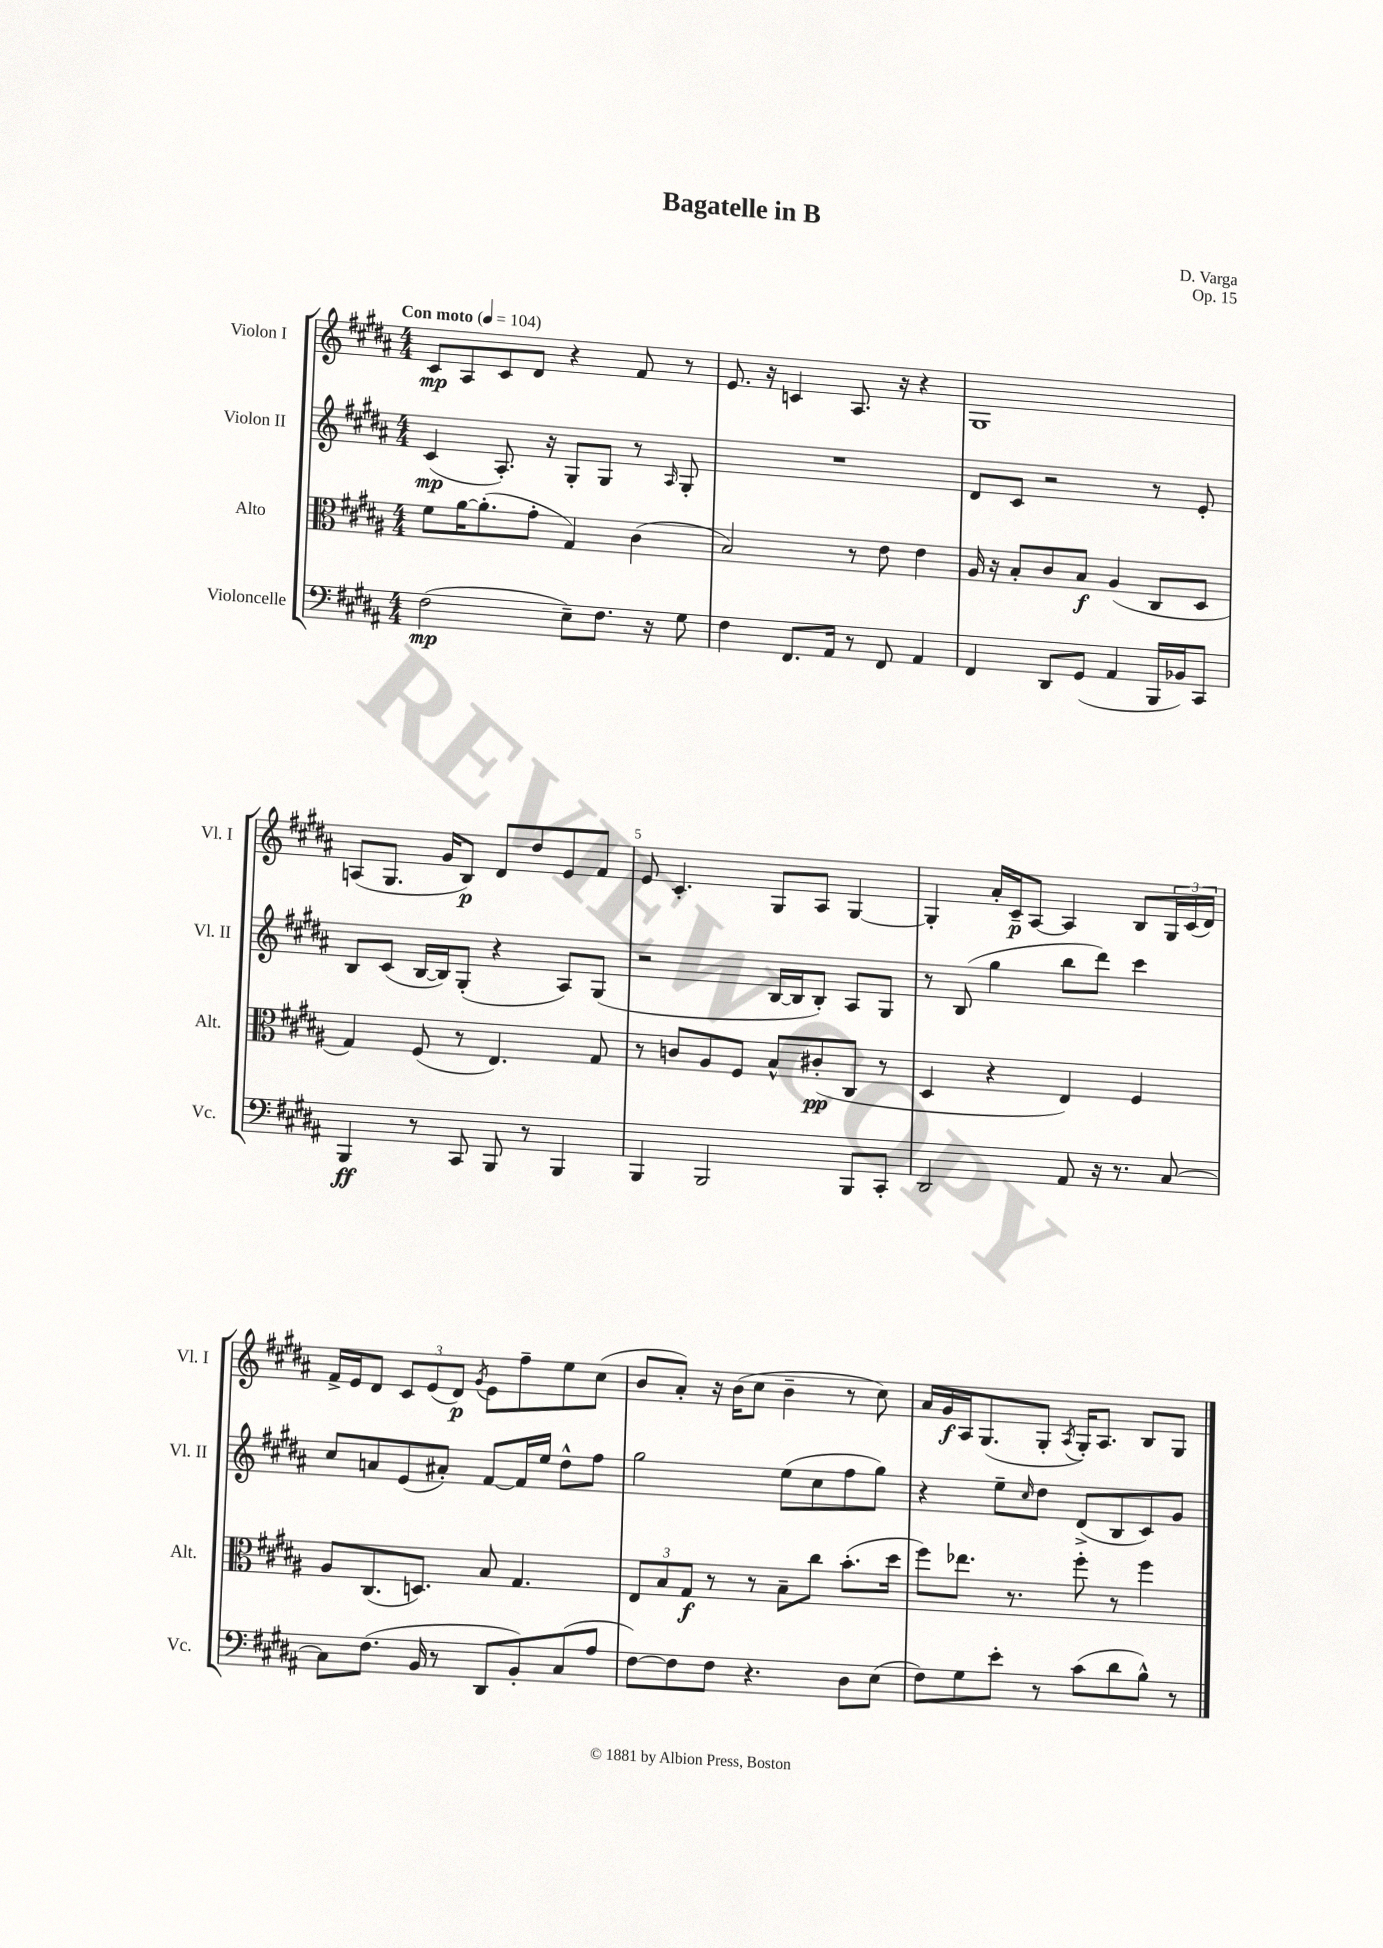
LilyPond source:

\header { title = "Bagatelle in B" composer = "D. Varga" opus = "Op. 15" }
<<
\new StaffGroup <<
\new Staff = "s0" \with { instrumentName = "Violon I" shortInstrumentName = "Vl. I" } {
    \clef treble \key b \major \numericTimeSignature \time 4/4 \tempo "Con moto" 4 = 104
    cis'8\mp ais8 cis'8 dis'8 r4 fis'8 r8 |
    e'8. r16 c'4 ais8. r16 r4 |
    gis1 |
    a8( gis8. gis'16 b8\p) dis'8 dis''8 e'8 fis'8 |
    e'8 cis'4.-. gis8 ais8 gis4~ |
    gis4-. ais'16-. cis'16--\p ais8~ ais4 b8 \tuplet 3/2 { gis16 cis'16( dis'16) } |
    fis'16-> e'16 dis'8 \tuplet 3/2 { cis'8 e'8( dis'8\p) } \acciaccatura { gis'8 } e'8 fis''8-- e''8 cis''8( |
    b'8 ais'8-.) r16 b'16( cis''8 b'4-- r8 cis''8) |
    ais'16 gis'16\f ais16 gis8.( gis8-. \acciaccatura { ais8 } gis16-.) ais8. b8 gis8 \bar "|." |
}
\new Staff = "s1" \with { instrumentName = "Violon II" shortInstrumentName = "Vl. II" } {
    \clef treble \key b \major \numericTimeSignature \time 4/4
    cis'4\mp( ais8.-.) r16 gis8-. gis8 r8 \grace { ais16 } gis8-. |
    R1 |
    dis'8 cis'8 r2 r8 e'8-. |
    b8 cis'8( b16~ b16) gis8-.( r4 ais8) gis8( |
    r2 b16~ b16 b8-.) ais8 gis8 |
    r8 b8( gis''4 b''8 dis'''8) cis'''4 |
    cis''8 a'8 e'8( ais'8-.) fis'8~ fis'16 e''16 dis''8-^ fis''8 |
    gis''2 e''8( cis''8 fis''8 gis''8) |
    r4 e''8-- \grace { cis''16 } dis''8 dis'8->( b8 cis'8) gis'8 \bar "|." |
}
\new Staff = "s2" \with { instrumentName = "Alto" shortInstrumentName = "Alt." } {
    \clef alto \key b \major \numericTimeSignature \time 4/4
    fis'8 ais'16~ ais'8.-.( gis'8-. gis4) cis'4( |
    b2) r8 e'8 e'4 |
    ais16 r16 b8-. cis'8 b8\f ais4( cis8 dis8 |
    gis4) fis8( r8 e4.) gis8 |
    r8 c'8 ais8 fis8 b8-^ cis'8-.\pp( cis8 r8 |
    dis4 r4 e4) fis4 |
    ais8 cis8.( d8.) b8 gis4. |
    \tuplet 3/2 { e8 b8 gis8\f } r8 r8 b8-- cis''8 b'8.-.( dis''16 |
    fis''8) ees''8. r8. fis''8-. r8 fis''4 \bar "|." |
}
\new Staff = "s3" \with { instrumentName = "Violoncelle" shortInstrumentName = "Vc." } {
    \clef bass \key b \major \numericTimeSignature \time 4/4
    fis2\mp( e8--) fis8. r16 gis8 |
    fis4 fis,8. ais,16 r8 fis,8 ais,4 |
    fis,4 dis,8 gis,8( ais,4 b,,16 bes,16) cis,8 |
    b,,4\ff r8 cis,8 b,,8 r8 b,,4 |
    b,,4 b,,2 b,,8 cis,8-. |
    dis,2 ais,8 r16 r8. cis8~ |
    cis8 fis8.( b,16 r8 dis,8 b,8-.) cis8( ais8 |
    fis8~) fis8 fis8 r4. dis8 e8( |
    fis8) gis8 e'8-. r8 cis'8( dis'8 b8-^) r8 \bar "|." |
}
>>
>>
\layout { \context { \Score \override BarNumber.break-visibility = ##(#f #t #t) barNumberVisibility = #(every-nth-bar-number-visible 5) } }
